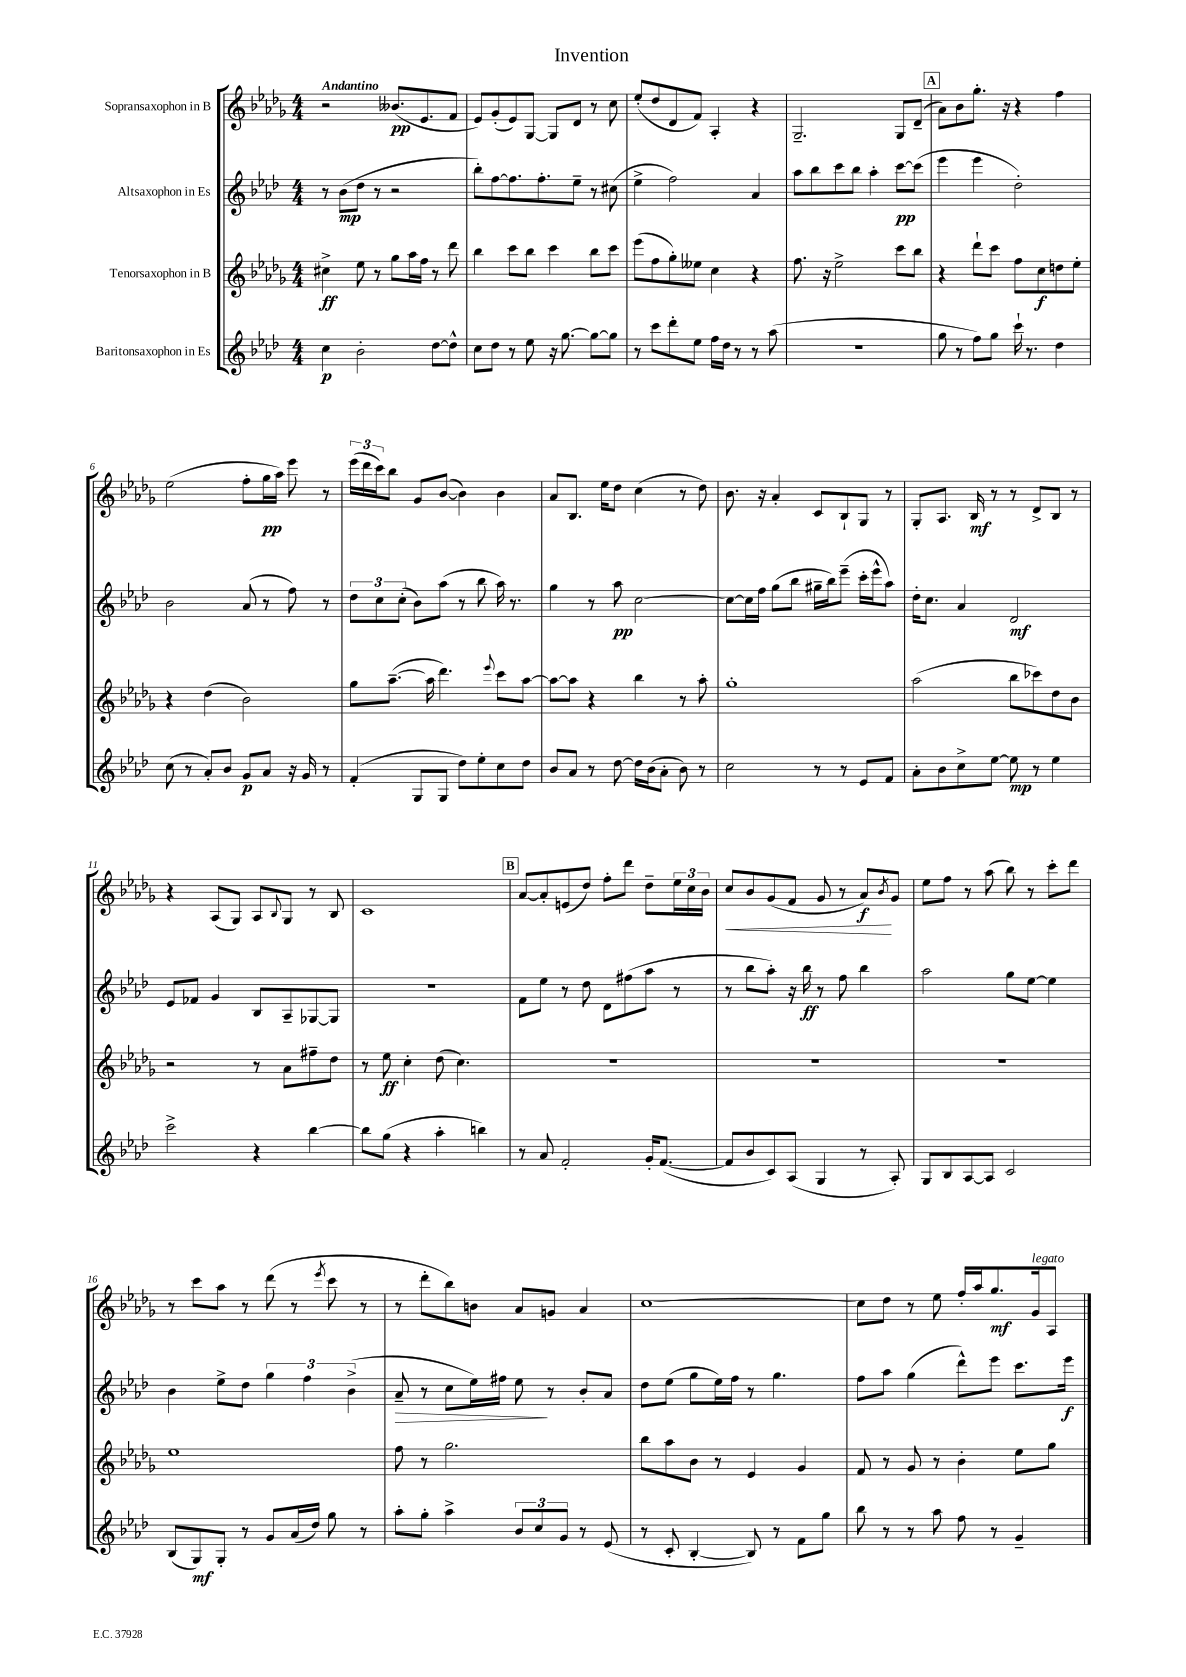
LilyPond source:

\header { title = "Invention" }
<<
\new StaffGroup <<
\new Staff = "s0" \with { instrumentName = "Sopransaxophon in B" } {
    \clef treble \key des \major \numericTimeSignature \time 4/4 \tempo "Andantino"
    r2 beses'8.\pp( ees'8. f'8 |
    ees'8) ges'8-.( ees'8) ges8~ ges8 des'8 r8 c''8 |
    ees''8-.( des''8 des'8 f'8) aes4-. r4 |
    ges2.-- ges8 des'8--( |
    \mark \markup { \box "A" } aes'8) bes'8 ges''8.-. r16 r4 f''4 |
    ees''2( f''8-. ges''16\pp aes''16) ees'''8 r8 |
    \tuplet 3/2 { ees'''16( des'''16 c'''16) } bes''8 ges'8 bes'8~( bes'4) bes'4 |
    aes'8 bes8. ees''16 des''8 c''4( r8 des''8) |
    bes'8. r16 aes'4-. c'8 bes8-! ges8 r8 |
    ges8-. aes8. bes16\mf r8 r8 des'8-> bes8 r8 |
    r4 aes8( ges8) aes8 \appoggiatura { bes8 } ges8 r8 bes8 |
    c'1 |
    \mark \markup { \box "B" } aes'8~ aes'8-. e'8( des''8) f''8-. des'''8 des''8-- \tuplet 3/2 { ees''16 c''16 bes'16 } |
    c''8\< bes'8 ges'8( f'8 ges'8 r8 aes'8\f\!) \acciaccatura { bes'8 } ges'8 |
    ees''8 f''8 r8 aes''8( bes''8) r8 c'''8-. des'''8 |
    r8 c'''8 aes''8 r8 des'''8( r8 \acciaccatura { ees'''8 } c'''8 r8 |
    r8 des'''8-. bes''8) b'8 aes'8 g'8 aes'4 |
    c''1~ |
    c''8 des''8 r8 ees''8 f''16-. aes''16 ges''8.\mf ges'16^\markup { \italic "legato" } aes8 \bar "|." |
}
\new Staff = "s1" \with { instrumentName = "Altsaxophon in Es" } {
    \clef treble \key aes \major \numericTimeSignature \time 4/4
    r8 bes'8\mp( des''8 r8 r2 |
    bes''8-.) f''8~ f''8. f''8.-. ees''8-- r8 cis''8( |
    ees''4-> f''2) aes'4 |
    aes''8 bes''8 c'''8 bes''8 aes''4-. c'''8~\pp c'''8( |
    \mark \markup { \box "A" } ees'''4 ees'''4 des''2-.) |
    bes'2 aes'8( r8 f''8) r8 |
    \tuplet 3/2 { des''8 c''8 c''8-.( } bes'8) aes''8( r8 bes''8 aes''16) r8. |
    g''4 r8 aes''8\pp c''2~ |
    c''8~ c''16 f''16 g''8( bes''8 gis''16-- bes''16) ees'''8--( c'''16-. ees'''16-^ aes''8) |
    des''16-. c''8. aes'4 des'2\mf |
    ees'8 fes'8 g'4 bes8 aes8-- ges8~ ges8 |
    R1 |
    \mark \markup { \box "B" } f'8 ees''8 r8 des''8 des'8 fis''8( aes''8 r8 |
    r8 bes''8 aes''8-.) r16 bes''16\ff r8 f''8 bes''4 |
    aes''2 g''8 ees''8~ ees''4 |
    bes'4 ees''8-> des''8 \tuplet 3/2 { g''4 f''4 bes'4->( } |
    aes'8--\> r8 c''8 ees''16) fis''16 ees''8\! r8 bes'8-. aes'8 |
    des''8 ees''8( g''8 ees''16) f''16 r8 g''4. |
    f''8 aes''8 g''4( des'''8-^) ees'''8 c'''8. ees'''16\f \bar "|." |
}
\new Staff = "s2" \with { instrumentName = "Tenorsaxophon in B" } {
    \clef treble \key des \major \numericTimeSignature \time 4/4
    cis''4->\ff ees''8 r8 ges''8 aes''16 f''16 r8 des'''8 |
    bes''4 c'''8 bes''8 c'''4 bes''8 c'''8 |
    ees'''8( f''8 ges''8-.) eeses''8 c''4 r4 |
    f''8. r16 ees''2-> c'''8 bes''8 |
    \mark \markup { \box "A" } r4 des'''8-! c'''8 f''8 c''8\f d''8 ees''8-. |
    r4 des''4( bes'2) |
    ges''8 aes''8.~--( aes''16 des'''4.) \appoggiatura { ees'''8 } c'''8 aes''8~ |
    aes''8~ aes''8 r4 bes''4 r8 aes''8-. |
    ges''1-. |
    aes''2( bes''8 ces'''8) des''8 bes'8 |
    r2 r8 aes'8 fis''8-- des''8 |
    r8 ees''8\ff c''4-. des''8( c''4.) |
    \mark \markup { \box "B" } R1 |
    R1 |
    R1 |
    ees''1 |
    f''8 r8 ges''2. |
    bes''8 aes''8 bes'8 r8 ees'4 ges'4 |
    f'8 r8 ges'8 r8 bes'4-. ees''8 ges''8 \bar "|." |
}
\new Staff = "s3" \with { instrumentName = "Baritonsaxophon in Es" } {
    \clef treble \key aes \major \numericTimeSignature \time 4/4
    c''4\p bes'2-. des''8~ des''8-^ |
    c''8 des''8 r8 ees''8 r16 g''8.~ g''8~ g''8 |
    r8 c'''8 des'''8-. ees''8 f''16 des''16 r8 r8 aes''8( |
    R1 |
    \mark \markup { \box "A" } g''8 r8 f''8) g''8 c'''16-! r8. des''4 |
    c''8( r8 aes'8-.) bes'8 g'8\p aes'8 r16 g'16 r8 |
    f'4-.( g8 g8 des''8) ees''8-. c''8 des''8 |
    bes'8 aes'8 r8 des''8~ des''16 bes'16( aes'8-. bes'8) r8 |
    c''2 r8 r8 ees'8 f'8 |
    aes'8-. bes'8 c''8-> ees''8~ ees''8\mp r8 ees''4 |
    c'''2-> r4 bes''4~ |
    bes''8 g''8( r4 aes''4-. b''4) |
    \mark \markup { \box "B" } r8 aes'8 f'2-. g'16-. f'8.~( |
    f'8 bes'8 c'8) aes8( g4 r8 aes8-.) |
    g8 bes8 aes8~ aes8 c'2 |
    bes8( g8\mf) g8-. r8 g'8 aes'16( des''16) g''8 r8 |
    aes''8-. g''8-. aes''4-> \tuplet 3/2 { bes'8 c''8 g'8 } r8 ees'8( |
    r8 c'8-. bes4~-. bes8) r8 f'8 g''8 |
    bes''8 r8 r8 aes''8 f''8 r8 g'4-- \bar "|." |
}
>>
>>
